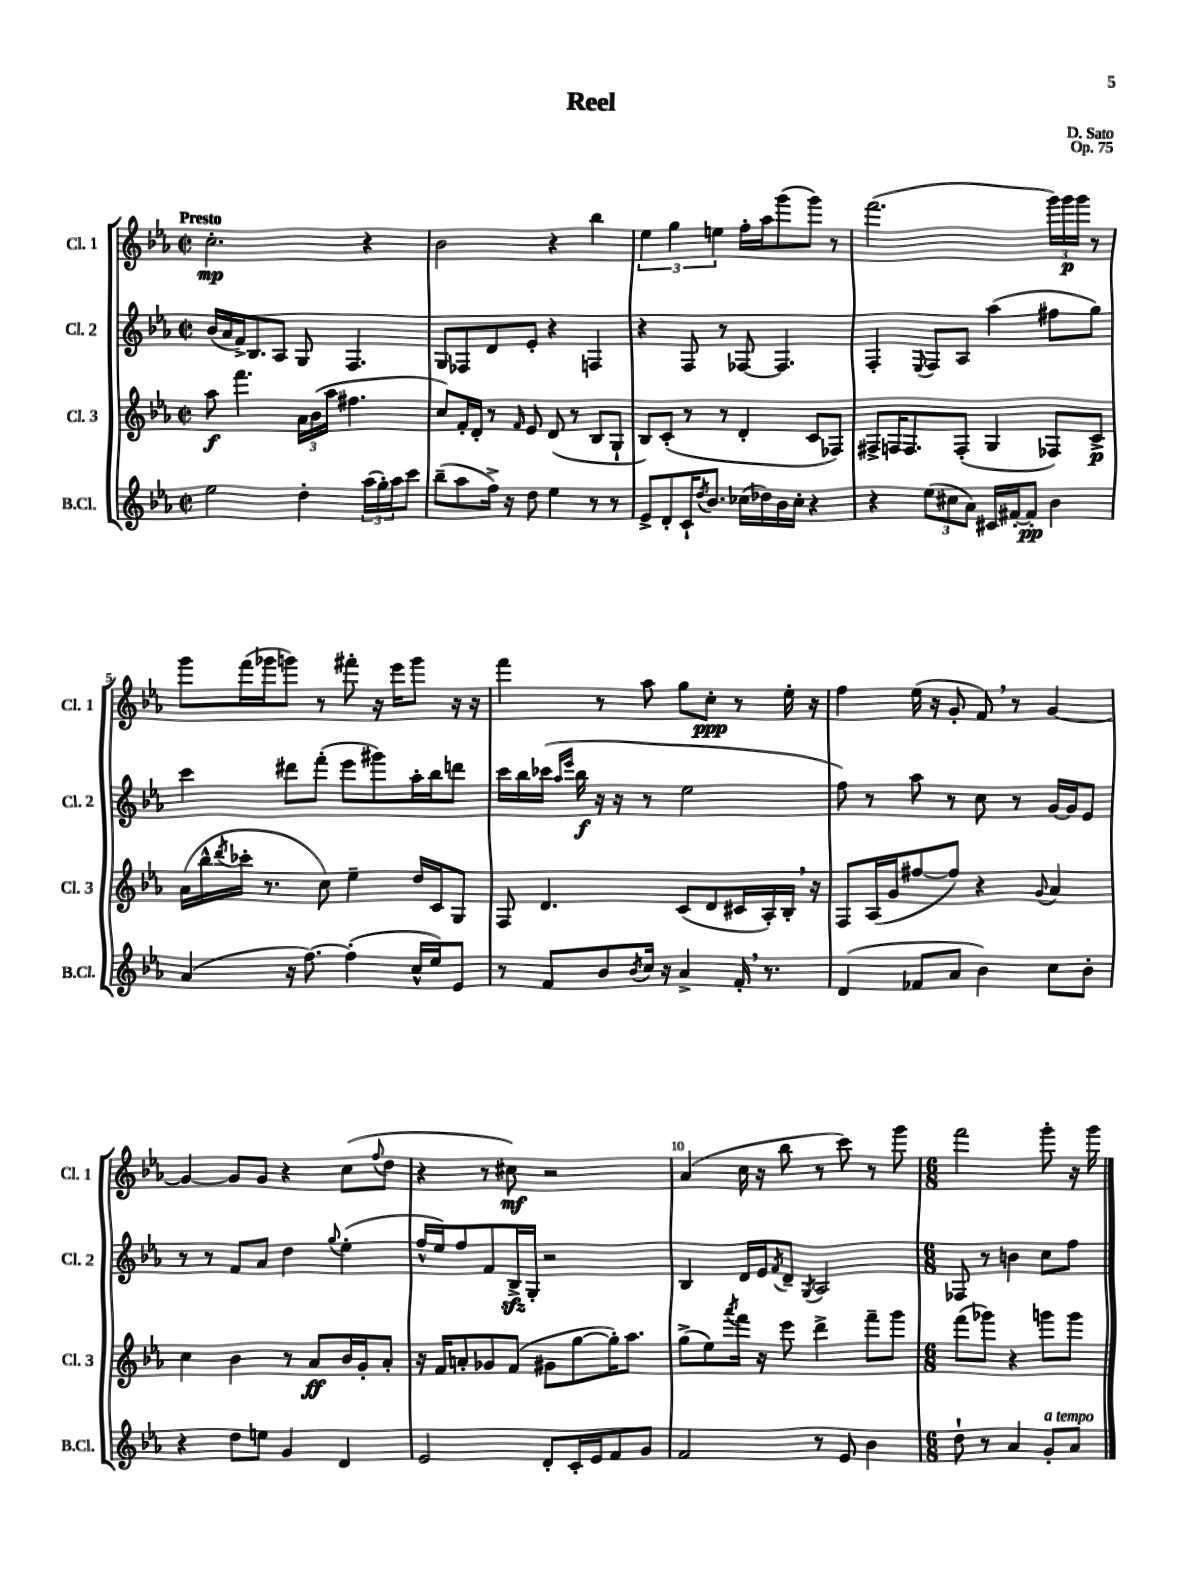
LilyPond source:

\header { title = "Reel" composer = "D. Sato" opus = "Op. 75" }
<<
\new StaffGroup <<
\new Staff = "s0" \with { instrumentName = "Cl. 1" shortInstrumentName = "Cl. 1" } {
    \clef treble \key ees \major \defaultTimeSignature \time 2/2 \tempo "Presto"
    c''2.-.\mp r4 |
    bes'2 r4 bes''4 |
    \tuplet 3/2 { ees''4 g''4 e''4 } f''16-. aes''16 g'''8( g'''8) r8 |
    f'''2.( \tuplet 3/2 { g'''16) g'''16\p g'''16 } r8 |
    g'''8 f'''16( ges'''16 g'''8) r8 fis'''8-. r16 ees'''16 g'''8 r16 r16 |
    f'''4 r8 aes''8 g''8 c''8-.\ppp r8 ees''16-. r16 |
    f''4 ees''16( r16 g'8-. f'8) \breathe r8 g'4~ |
    g'4~ g'8 g'8 r4 c''8( \appoggiatura { f''8 } d''8 |
    r4 r8 cis''8\mf) r2 |
    aes'4( c''16 r16 bes''8 r8 c'''8) r8 g'''8 |
    \numericTimeSignature \time 6/8 f'''2 g'''8-. r16 g'''16 \bar "|." |
}
\new Staff = "s1" \with { instrumentName = "Cl. 2" shortInstrumentName = "Cl. 2" } {
    \clef treble \key ees \major \defaultTimeSignature \time 2/2
    bes'16( aes'16 f'16->) bes8. aes8 g8 f4. |
    g8 fes8 d'8 ees'8-. r4 f4 |
    r4 f8 r8 fes8~ fes4. |
    f4-. \appoggiatura { ees8 } f8 aes8 aes''4( fis''8 g''8) |
    c'''4 dis'''8 f'''8-.( ees'''8 gis'''8) aes''16-. bes''16 d'''8 |
    c'''16 bes''16 ces'''16( \grace { aes''16 ees'''16 } bes''16\f r16 r16 r8 ees''2 |
    f''8) r8 aes''8 r8 c''8 r8 g'16~ g'16 ees'8 |
    r8 r8 f'8 aes'8 d''4 \appoggiatura { g''8 } ees''4-.( |
    f''16-^ ees''16) f''8 f'8 bes16->\sfz g16-. r2 |
    bes4 d'16 ees'16 \acciaccatura { f'8 } d'8-- \acciaccatura { g8 } aes2 |
    \numericTimeSignature \time 6/8 fes8 r8 b'4 c''8 f''8 \bar "|." |
}
\new Staff = "s2" \with { instrumentName = "Cl. 3" shortInstrumentName = "Cl. 3" } {
    \clef treble \key ees \major \defaultTimeSignature \time 2/2
    aes''8\f f'''4. \tuplet 3/2 { aes'16 bes'16( aes''16 } fis''4. |
    c''8) f'16-. d'16-. r8 \grace { f'16 } ees'8 d'8( r8 bes8 g8-! |
    bes8) c'8-.( r8 r8 d'4-. c'8 fes8) |
    fis8-> f16 f8. f8-.( g4 fes8) c'8->\p |
    aes'16( bes''16-^ \acciaccatura { d'''8 } ces'''16-. r8. c''8) ees''4-- d''16 c'16 g8 |
    f8 d'4. c'8( d'8 cis'16 aes16-.) bes16-. \breathe r16 |
    f8 aes16( g'16 fis''8~ fis''8) r4 \appoggiatura { g'8 } aes'4 |
    c''4 bes'4 r8 aes'8\ff bes'16 g'16-. aes'8-. |
    r16 f'16 a'8-. ges'8 f'8( gis'8 g''8~ g''16-.) aes''8. |
    g''8->( ees''8) \acciaccatura { aes'''8 } f'''16 r16 ees'''8 d'''4-> f'''8-- g'''8 |
    \numericTimeSignature \time 6/8 f'''8( ges'''8) r4 g'''8 g'''8 \bar "|." |
}
\new Staff = "s3" \with { instrumentName = "B.Cl." shortInstrumentName = "B.Cl." } {
    \clef treble \key ees \major \defaultTimeSignature \time 2/2
    ees''2 d''4-. \tuplet 3/2 { aes''16( g''16-.) aes''16 } c'''8 |
    bes''8--( aes''8 f''16->) r16 d''8 ees''4 r8 r8 |
    ees'8-> d'8-. c'16-! \acciaccatura { d''8 } bes'8. ces''16( des''16) bes'16 ces''16-. r4 |
    r4 \tuplet 3/2 { ees''8( cis''8 aes'8) } cis'16 fis'16~-. fis'8-.\pp bes'4 |
    aes'4( r16 f''8.~) f''4-.( c''16-^ ees''16) ees'8 |
    r8 f'8 bes'8 \acciaccatura { bes'8 } c''16 r16 aes'4-> f'16-. \breathe r8. |
    d'4( fes'8 aes'8 bes'4) c''8 bes'8-. |
    r4 d''8 e''8 g'4 d'4 |
    ees'2 d'8-. c'16-. ees'16 f'8 g'8 |
    f'2 r8 ees'8 bes'4 |
    \numericTimeSignature \time 6/8 d''8-! r8 aes'4 g'8-.^\markup { \italic "a tempo" } aes'8 \bar "|." |
}
>>
>>
\layout { \context { \Score \override BarNumber.break-visibility = ##(#f #t #t) barNumberVisibility = #(every-nth-bar-number-visible 5) } }
